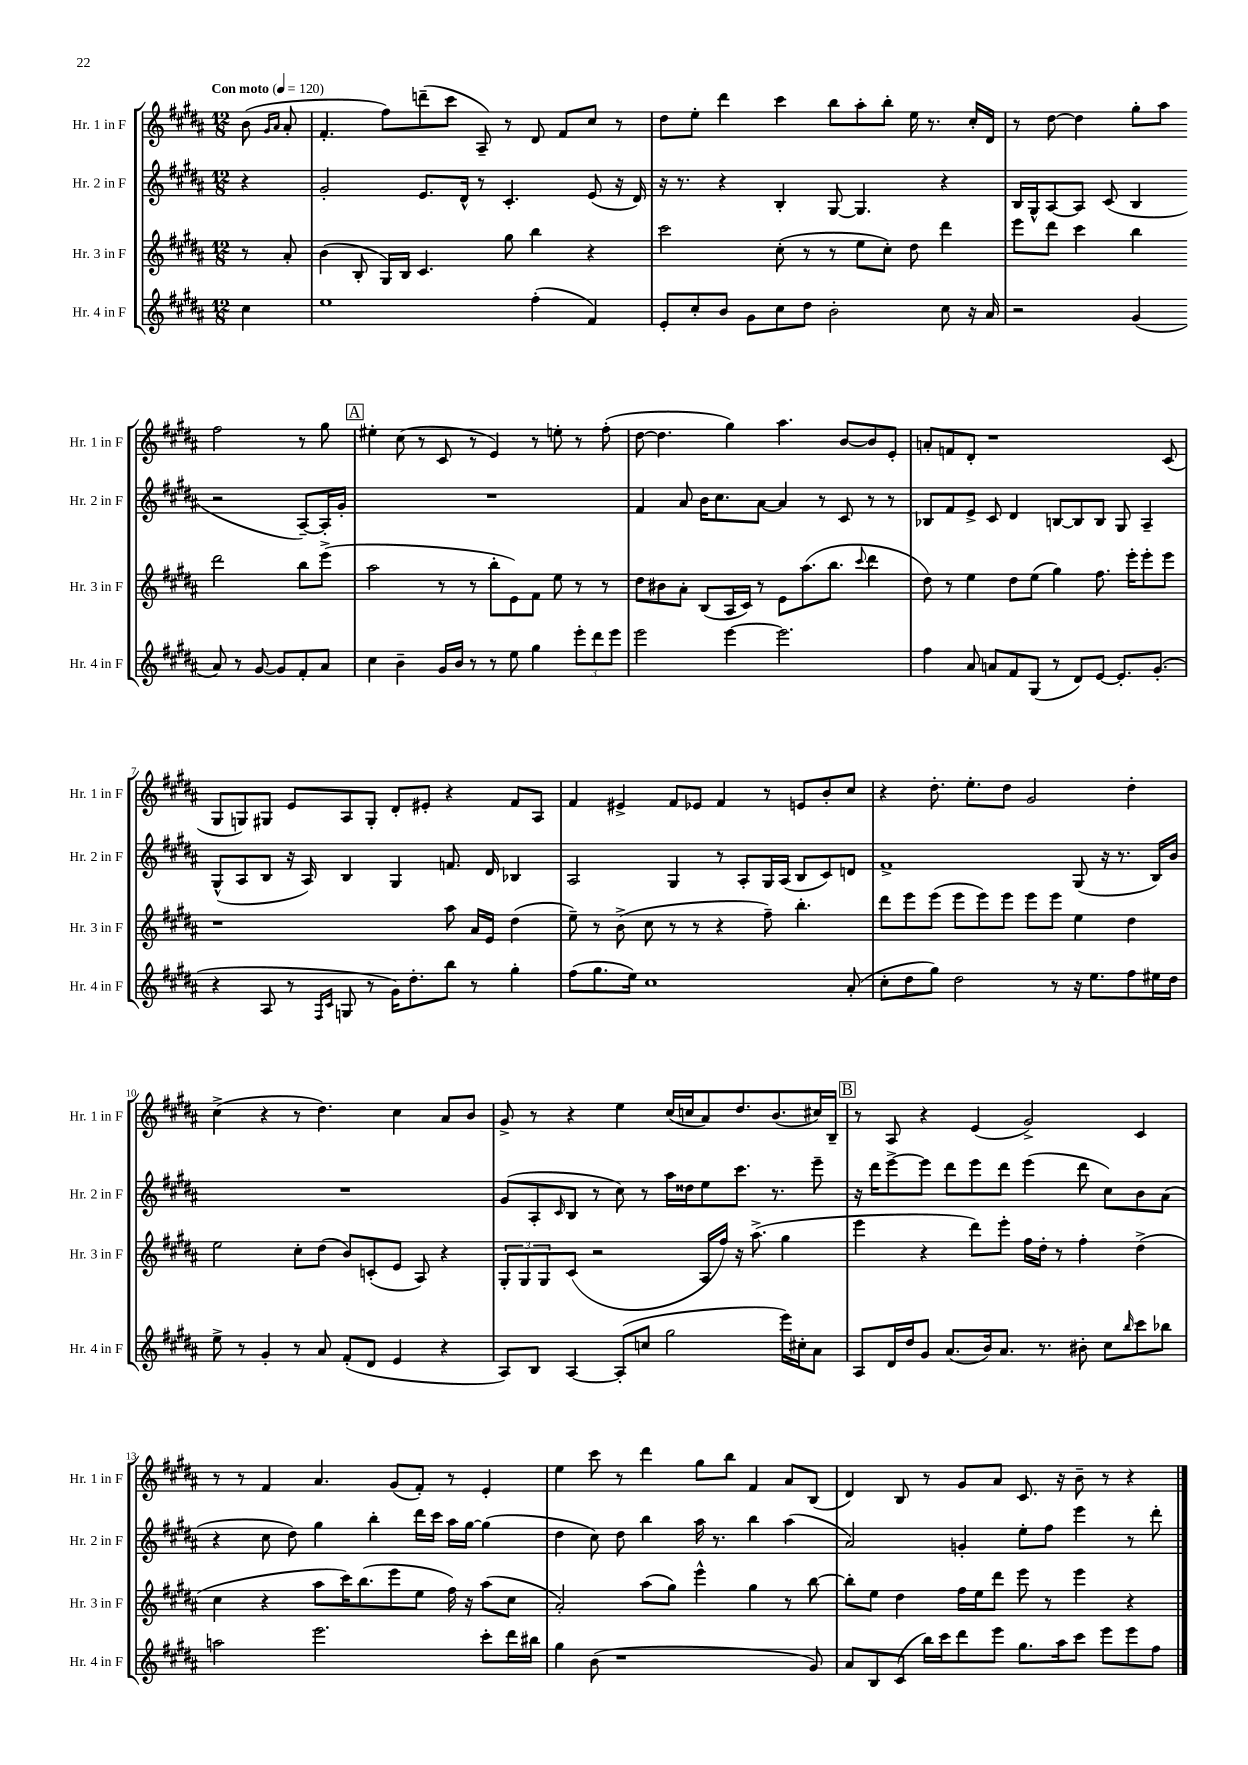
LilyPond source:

<<
\new StaffGroup <<
\new Staff = "s0" \with { instrumentName = "Hr. 1 in F" shortInstrumentName = "Hr. 1 in F" } {
    \clef treble \key b \major \numericTimeSignature \time 12/8 \partial 4 \tempo "Con moto" 4 = 120
    b'8( \grace { gis'16 ais'16 } ais'8-. |
    fis'4.-. fis''8) d'''8--( cis'''8 ais8--) r8 dis'8 fis'8 cis''8 r8 |
    dis''8 e''8-. dis'''4 cis'''4 b''8 ais''8-. b''8-. e''16 r8. cis''16-. dis'16 |
    r8 dis''8~ dis''4 gis''8-. ais''8 fis''2 r8 gis''8 |
    \mark \markup { \box "A" } eis''4-. cis''8( r8 cis'8 r8 e'4) r8 e''8-. r8 fis''8-.( |
    dis''8~ dis''4. gis''4) ais''4. b'8~ b'8 e'8-. |
    a'8-. f'8 dis'8-. r1 cis'8( |
    gis8 g8) gis8 e'8 ais8 gis8-. dis'8-. eis'8-. r4 fis'8 ais8 |
    fis'4 eis'4-> fis'8 ees'8 fis'4 r8 e'8 b'8-. cis''8 |
    r4 dis''8.-. e''8.-. dis''8 gis'2 dis''4-. |
    cis''4->( r4 r8 dis''4.) cis''4 ais'8 b'8 |
    gis'8-> r8 r4 e''4 cis''16( c''16 ais'8) dis''8. b'8.( cis''16) b16-- |
    \mark \markup { \box "B" } r8 ais8 r4 e'4( gis'2->) cis'4 |
    r8 r8 fis'4 ais'4. gis'8( fis'8-.) r8 e'4-. |
    e''4 cis'''8 r8 dis'''4 gis''8 b''8 fis'4 ais'8 b8( |
    dis'4) b8 r8 gis'8 ais'8 cis'8. r16 b'8-- r8 r4 \bar "|." |
}
\new Staff = "s1" \with { instrumentName = "Hr. 2 in F" shortInstrumentName = "Hr. 2 in F" } {
    \clef treble \key b \major \numericTimeSignature \time 12/8 \partial 4
    r4 |
    gis'2-. e'8. dis'16-^ r8 cis'4.-. e'8( r16 dis'16) |
    r16 r8. r4 b4-. gis8~ gis4. r4 |
    b16 gis16-^ ais8~ ais8 cis'8( b4 r2 ais8~--) ais16-. gis'16-. |
    \mark \markup { \box "A" } R1. |
    fis'4 ais'8 b'16 cis''8. ais'8~ ais'4 r8 cis'8 r8 r8 |
    bes8 fis'8 e'8-> cis'8 dis'4 b8~ b8 b8 gis8 ais4-- |
    gis8-^( ais8 b8 r16 ais16) b4 gis4 f'8. dis'16 bes4 |
    ais2 gis4 r8 ais8-. gis16 ais16( b8 cis'8) d'8 |
    fis'1-> gis8( r16 r8. b16) b'16 |
    R1. |
    gis'8( ais8-. \grace { cis'16 } b8 r8 cis''8) r8 ais''16 disis''16 e''8 cis'''8. r8. e'''8-- |
    \mark \markup { \box "B" } r16 dis'''16 e'''8~-> e'''8 dis'''8 e'''8 dis'''8 e'''4( dis'''8 cis''8) b'8 ais'8( |
    r4 cis''8 dis''8) gis''4 b''4-. dis'''16 cis'''16 ais''16 gis''16~ gis''4( |
    dis''4 cis''8) dis''8 b''4 ais''16 r8. b''4 ais''4( |
    ais'2) g'4-. e''8-. fis''8 e'''4 r8 dis'''8-. \bar "|." |
}
\new Staff = "s2" \with { instrumentName = "Hr. 3 in F" shortInstrumentName = "Hr. 3 in F" } {
    \clef treble \key b \major \numericTimeSignature \time 12/8 \partial 4
    r8 ais'8-. |
    b'4( b8-. gis16) b16 cis'4. gis''8 b''4 r4 |
    cis'''2 cis''8-.( r8 r8 e''8 cis''8-.) dis''8 dis'''4 |
    e'''8 dis'''8 cis'''4 b''4 dis'''2 b''8 e'''8->( |
    \mark \markup { \box "A" } ais''2 r8 r8 b''8-. e'8) fis'8 e''8 r8 r8 |
    dis''8 bis'8 ais'8-. b8( ais16 cis'16) r8 e'8 ais''8.( b''8. \appoggiatura { cis'''8 } dis'''4 |
    dis''8) r8 e''4 dis''8 e''8( gis''4) fis''8. e'''16-. e'''8-. e'''8 |
    r1 ais''8 ais'16 e'16 dis''4( |
    e''8--) r8 b'8->( cis''8 r8 r8 r4 fis''8--) b''4.-. |
    dis'''8 e'''8 e'''8( e'''8 e'''8) e'''8 e'''8 e'''8 e''4 dis''4 |
    e''2 cis''8-. dis''8( b'8) c'8-.( e'8 ais8) r4 |
    \tuplet 3/2 { gis8-. gis8 gis8 } cis'8( r2 ais16 fis''16) r16 ais''8.->( gis''4 |
    \mark \markup { \box "B" } e'''4 r4 dis'''8) e'''8-. fis''16 dis''16-. r8 fis''4-. dis''4->( |
    cis''4 r4 ais''8 cis'''16) b''8.( e'''8 e''8 fis''16) r16 ais''8( cis''8 |
    ais'2-.) ais''8( gis''8) e'''4-^ gis''4 r8 b''8~ |
    b''8-. e''8 dis''4 fis''16 e''16 dis'''8 e'''8 r8 e'''4 r4 \bar "|." |
}
\new Staff = "s3" \with { instrumentName = "Hr. 4 in F" shortInstrumentName = "Hr. 4 in F" } {
    \clef treble \key b \major \numericTimeSignature \time 12/8 \partial 4
    cis''4 |
    e''1 fis''4-.( fis'4) |
    e'8-. cis''8-. b'8 gis'8 cis''8 dis''8 b'2-. cis''8 r16 ais'16 |
    r2 gis'4( ais'8) r8 gis'8~ gis'8 fis'8-. ais'8 |
    \mark \markup { \box "A" } cis''4 b'4-- gis'16 b'16 r8 r8 e''8 gis''4 \tuplet 3/2 { e'''8-. dis'''8 e'''8 } |
    e'''2 e'''4~ e'''2. |
    fis''4 ais'8 a'8 fis'8 gis8( r8 dis'8) e'8~ e'8.-. gis'8.-.( |
    r4 ais8 r8 \grace { fis16 cis'16 } g8 r8 gis'16) dis''8.-. b''8 r8 gis''4-. |
    fis''8( gis''8. e''16) cis''1 ais'8-.( |
    cis''8-. dis''8 gis''8) dis''2 r8 r16 e''8. fis''8 eis''16 dis''16 |
    e''8-> r8 gis'4-. r8 ais'8 fis'8-.( dis'8 e'4 r4 |
    ais8) b8 ais4~ ais8-.( c''8 gis''2 e'''16) cis''16-. ais'8 |
    \mark \markup { \box "B" } ais8 dis'16 dis''16 gis'8 ais'8.( b'16) ais'8. r8. bis'8-. cis''8 \grace { b''16 } cis'''8 bes''8 |
    a''2 e'''2. cis'''8-. dis'''16 bis''16 |
    gis''4 b'8( r1 gis'8) |
    ais'8 b8 cis'8( b''16) cis'''16 dis'''8 e'''8 gis''8. ais''16 cis'''8 e'''8 e'''8 fis''8 \bar "|." |
}
>>
>>
